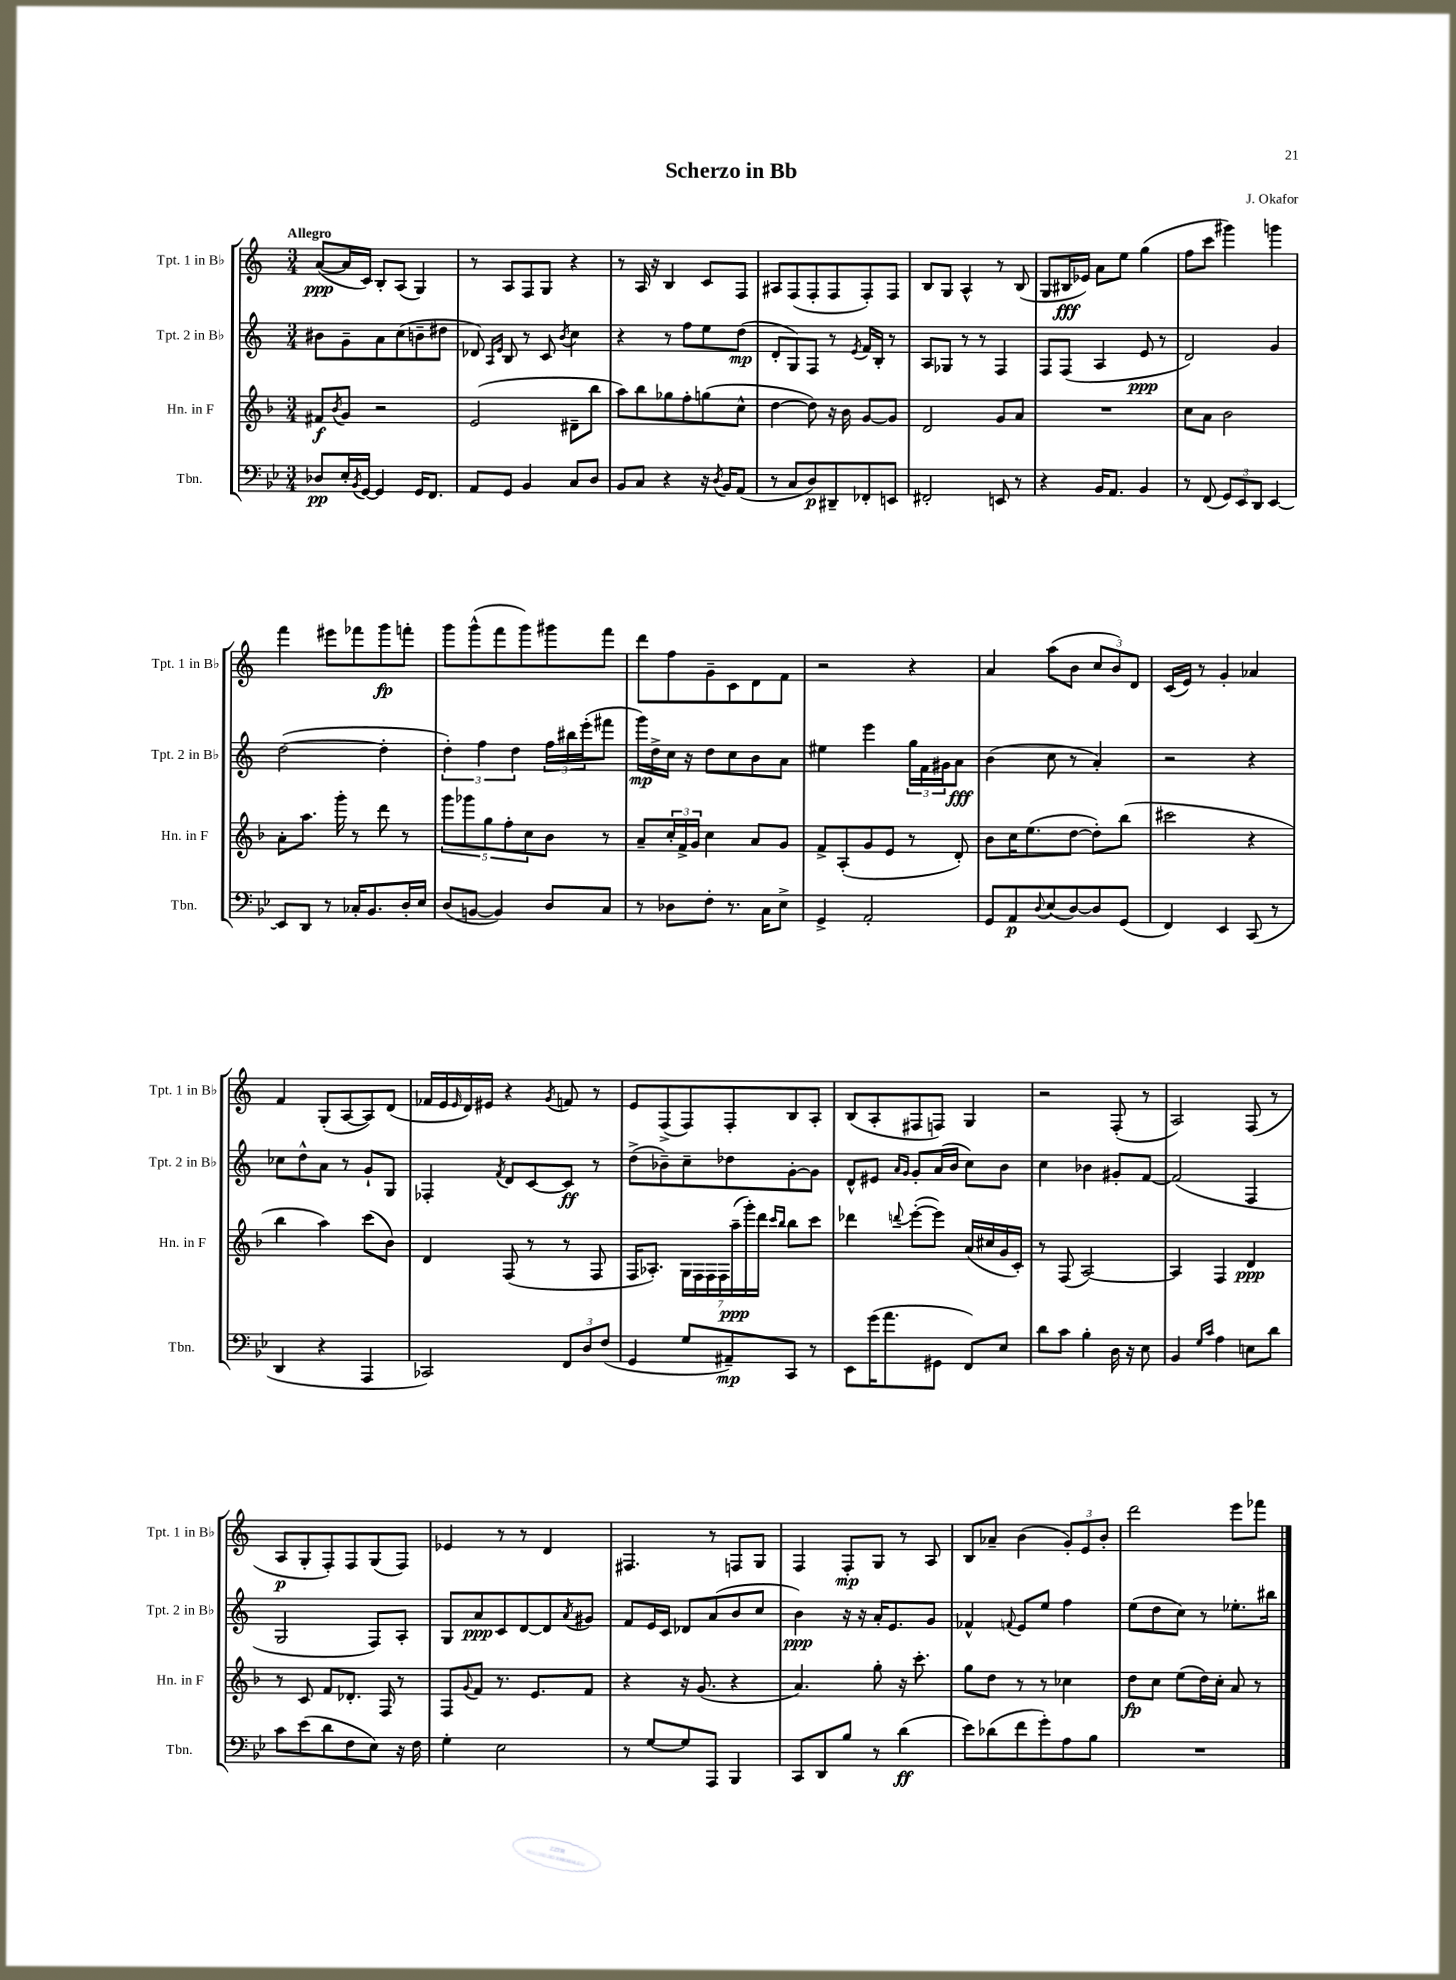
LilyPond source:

\header { title = "Scherzo in Bb" composer = "J. Okafor" }
<<
\new StaffGroup <<
\new Staff = "s0" \with { instrumentName = "Tpt. 1 in Bb" shortInstrumentName = "Tpt. 1 in Bb" } {
    \clef treble \key c \major \numericTimeSignature \time 3/4 \tempo "Allegro"
    a'8~\ppp( a'16 c'16) b8-. a8( g4) |
    r8 a8 f8 g8 r4 |
    r8 a16 r16 b4 c'8 f8 |
    ais8 f8( f8-. f8 f8-.) f8 |
    b8 g8 a4-^ r8 b8( |
    g8 bis16\fff ees'16) a'8 e''8 g''4( |
    f''8 c'''8 gis'''4) g'''4 |
    f'''4 eis'''8 fes'''8 g'''8\fp f'''8-. |
    g'''8 g'''8-^( f'''8 g'''8) gis'''8 f'''8 |
    d'''8 f''8 g'8-- c'8 d'8 f'8 |
    r2 r4 |
    a'4 a''8( b'8 \tuplet 3/2 { c''8 b'8) d'8 } |
    c'16( e'16) r8 g'4-. aes'4 |
    f'4 g8-.( a8~ a8) d'8( |
    fes'16 e'16 \grace { e'16 } d'16) eis'16 r4 \acciaccatura { g'8 } f'8 r8 |
    e'8 f8->( f8) f8-. b8 a8-. |
    b8( a8-. fis8 f8) g4 |
    r2 f8-.( r8 |
    a2) f8( r8 |
    a8\p g8-. f8-.) f8 g8( f8) |
    ees'4 r8 r8 d'4 |
    fis4. r8 f8 g8 |
    f4 f8-.\mp g8 r8 a8 |
    b8 aes'8-- b'4( \tuplet 3/2 { g'8-.) e'8 b'8-. } |
    d'''2 e'''8 fes'''8 \bar "|." |
}
\new Staff = "s1" \with { instrumentName = "Tpt. 2 in Bb" shortInstrumentName = "Tpt. 2 in Bb" } {
    \clef treble \key c \major \numericTimeSignature \time 3/4
    bis'8 g'8-- a'8 c''8( b'8-- dis''8 |
    des'8) \grace { a16 e'16 } b8 r8 c'8 \acciaccatura { b'8 } c''4 |
    r4 r8 f''8 e''8 d''8\mp( |
    d'8-. g8) f8 r8 \acciaccatura { e'8 } f'16 b16-. r8 |
    a8 ges8 r8 r8 f4 |
    f8 f8( a4 e'8\ppp r8 |
    d'2) g'4 |
    d''2~( d''4-. |
    \tuplet 3/2 { d''4-.) f''4 d''4 } \tuplet 3/2 { f''16 bis''16 e'''16-.( } fis'''8 |
    g'''16\mp) d''16-> c''16 r16 d''8 c''8 b'8 a'8 |
    eis''4 e'''4 \tuplet 3/2 { g''16 f'16 gis'16 } a'8\fff |
    b'4( c''8 r8 a'4-.) |
    r2 r4 |
    ces''8 d''8-^ a'8 r8 g'8-! g8 |
    fes4-. \acciaccatura { f'8 } d'8 c'8~ c'8\ff r8 |
    d''8->( bes'8--) c''8-- des''8 g'8~-. g'8 |
    d'8-^ eis'8 \grace { a'16 g'16 } g'8-. a'16( b'16 c''8) b'8 |
    c''4 bes'4 gis'8-. f'8~ |
    f'2( f4 |
    g2 f8) a8-. |
    g8 a'8\ppp c'8 d'8~ d'8 \acciaccatura { a'8 } gis'8 |
    f'8 e'16 c'16 des'8 a'8( b'8 c''8 |
    b'4\ppp) r16 r16 a'16-. e'8. g'8 |
    fes'4-^ \appoggiatura { f'8 } e'8 e''8 f''4 |
    e''8( d''8 c''8) r8 ees''8.-. bis''16 \bar "|." |
}
\new Staff = "s2" \with { instrumentName = "Hn. in F" shortInstrumentName = "Hn. in F" } {
    \clef treble \key f \major \numericTimeSignature \time 3/4
    fis'8\f \acciaccatura { bes'8 } g'8 r2 |
    e'2( dis'8-- bes''8 |
    a''8) bes''8 ges''8 f''8-. g''8( c''8-^ |
    d''4~ d''8) r16 bes'16 g'8~ g'8 |
    d'2 g'8 a'8 |
    R2. |
    c''8 a'8 bes'2 |
    a'8-. a''8. g'''16-. r8 d'''8 r8 |
    \tuplet 5/4 { g'''8 ges'''8 g''8 f''8-. c''8 } bes'8 r8 |
    a'8-- \tuplet 3/2 { c''16-. f'16-> g'16 } c''4 a'8 g'8 |
    f'8-> a8-.( g'8 e'8 r8 d'8-.) |
    bes'8 c''16 e''8.( d''8~ d''8-.) bes''8( |
    cis'''2 r4 |
    bes''4 a''4) c'''8( bes'8) |
    d'4 f8( r8 r8 f8 |
    f16 aes8.-.) \tuplet 7/4 { g16 f16 f16 f16 a''16--\ppp( g'''16-.) d'''16 } \grace { c'''16 bes''16 } bes''8 c'''8 |
    des'''4 \appoggiatura { d'''8 } e'''8~-.( e'''8) a'16( cis''16 g'16 c'16-.) |
    r8 f8( a2~) |
    a4 f4 d'4\ppp |
    r8 c'8 f'8 des'8.-. f16 r8 |
    f8 \appoggiatura { g'8 } f'8 r8. e'8. f'8 |
    r4 r16 g'8.( r4 |
    a'4.) g''8-. r16 c'''8.-. |
    g''8 d''8 r8 r8 ces''4 |
    d''8\fp c''8 e''8( d''16) c''16-. a'8 r8 \bar "|." |
}
\new Staff = "s3" \with { instrumentName = "Tbn." shortInstrumentName = "Tbn." } {
    \clef bass \key bes \major \numericTimeSignature \time 3/4
    des8\pp ees16-. \acciaccatura { bes,8 } g,16~ g,4 g,16 f,8. |
    a,8 g,8 bes,4 c8 d8 |
    bes,8 c8 r4 r16 \acciaccatura { d8 } bes,16 a,8( |
    r8 c8 d8\p) dis,8-- fes,8-. e,8 |
    fis,2-. e,8 r8 |
    r4 bes,16 a,8. bes,4 |
    r8 f,8( \tuplet 3/2 { g,8) ees,8 d,8 } ees,4~ |
    ees,8 d,8 r8 ces16-. bes,8. d16-. ees16 |
    d8( b,8~ b,4) d8 c8 |
    r8 des8 f8-. r8. c16 ees8-> |
    g,4-> a,2-. |
    g,8 a,8\p \appoggiatura { d8 } ees8( d8~) d8 g,8( |
    f,4) ees,4 c,8( r8 |
    d,4 r4 a,,4 |
    ces,2) \tuplet 3/2 { f,8 d8 f8( } |
    g,4 g8 ais,8--\mp) c,8 r8 |
    ees,8 g'16( a'8. gis,8 f,8) ees8 |
    d'8 c'8 bes4-. d16 r16 ees8 |
    bes,4 \grace { g16 c'16 } a4 e8 d'8 |
    c'8 ees'8( d'8 f8 ees8) r16 f16 |
    g4-. ees2 |
    r8 g8~ g8 a,,8 bes,,4 |
    c,8 d,8 bes8 r8 d'4\ff( |
    ees'8) des'8( f'8 g'8-.) a8 bes8 |
    R2. \bar "|." |
}
>>
>>
\layout { \context { \Score \remove "Bar_number_engraver" } }
